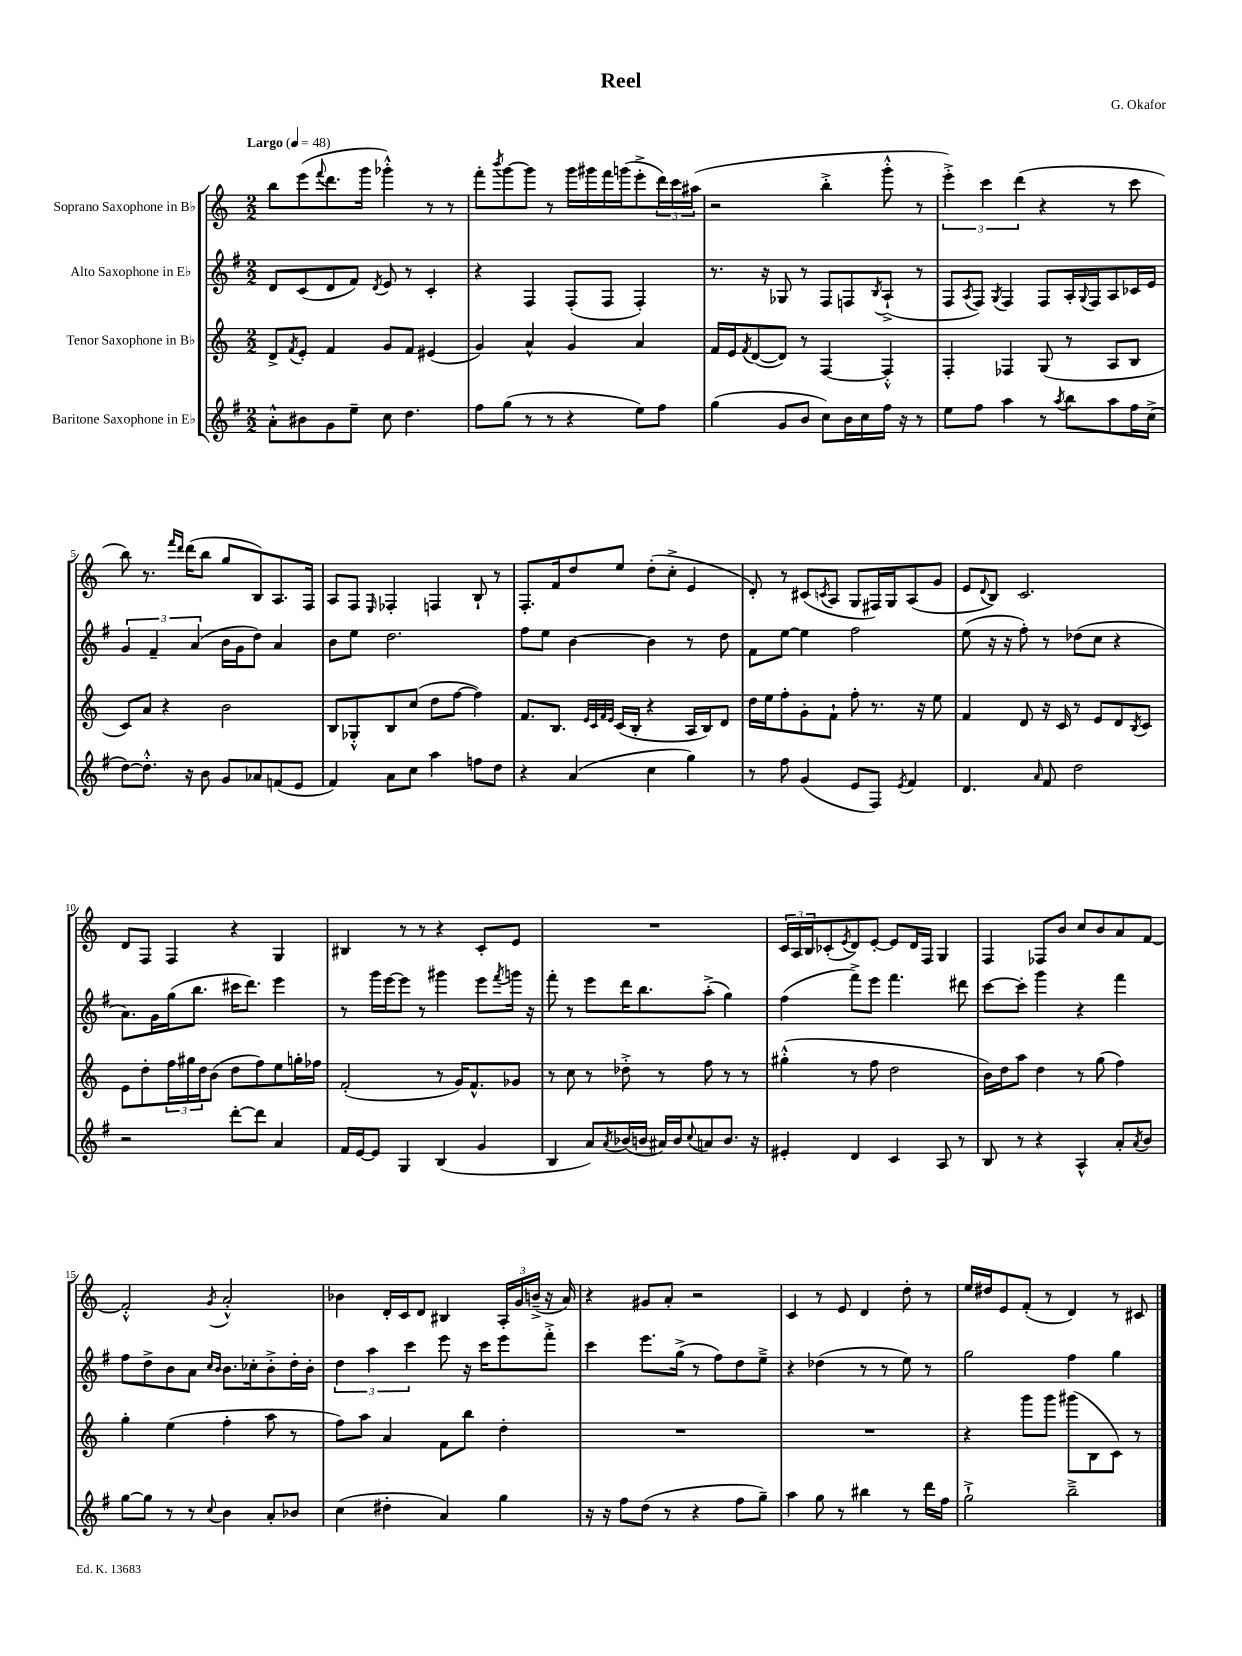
\header { title = "Reel" composer = "G. Okafor" }
<<
\new StaffGroup <<
\new Staff = "s0" \with { instrumentName = "Soprano Saxophone in Bb" } {
    \clef treble \key c \major \numericTimeSignature \time 2/2 \tempo "Largo" 4 = 48
    b''8 e'''8( \appoggiatura { f'''8 } d'''8. g'''16 ges'''4-.-^) r8 r8 |
    f'''8-. \acciaccatura { b'''8 } g'''8~ g'''8 r8 g'''16 gis'''16 f'''16 g'''16( e'''8-.-> \tuplet 3/2 { d'''16) c'''16 ais''16( } |
    r2 b''4-.-> g'''8-.-^ r8 |
    \tuplet 3/2 { e'''4-.->) c'''4 d'''4( } r4 r8 c'''8 |
    b''8) r8. \grace { f'''16 d'''16 } d'''16( b''8 g''8 b8) a8. f16 |
    a8 f8 \grace { e16 } fes4-. f4 b8-! r8 |
    f8.-. f'16 d''8 e''8 d''8-.( c''8-.-> e'4 |
    d'8-.) r8 cis'8( \acciaccatura { c'8 } a8 g8 fis16) g16 a8( g'8 |
    e'8 \appoggiatura { d'8 } b8) c'2. |
    d'8 f8 f4 r4 g4 |
    bis4 r8 r8 r4 c'8-. e'8 |
    R1 |
    \tuplet 3/2 { c'16 a16 b16 } ces'8-.( \acciaccatura { e'8 } d'8) e'8~-. e'8 d'16 f16 g4 |
    f4 fes8 b'8 c''8 b'8 a'8 f'8~ |
    f'2-.-^ \acciaccatura { g'8 } a'2-.-^ |
    bes'4 d'16-. c'16 d'8 bis4 \tuplet 3/2 { a16-. g'16 b'16--->( } r16 a'16) |
    r4 gis'8 a'8-. r2 |
    c'4 r8 e'8 d'4 d''8-. r8 |
    e''16 dis''16 e'8 f'8-.( r8 d'4) r8 cis'8 \bar "|." |
}
\new Staff = "s1" \with { instrumentName = "Alto Saxophone in Eb" } {
    \clef treble \key g \major \numericTimeSignature \time 2/2
    d'8 c'8( d'8 fis'8) \acciaccatura { d'8 } e'8 r8 c'4-. |
    r4 fis4 fis8-.( fis8 fis4-.) |
    r8. r16 ges8 r8 fis8 f8 \acciaccatura { b8 } a8-!->( r8 |
    fis8 \acciaccatura { a8 } fis8) \acciaccatura { g8 } fis4 fis8 a16-. \appoggiatura { g8 } fis16 a8 ces'16 e'16 |
    \tuplet 3/2 { g'4 fis'4-- a'4( } b'16 g'16 d''8) a'4 |
    b'8 e''8 d''2. |
    fis''8 e''8 b'4~ b'4 r8 d''8 |
    fis'8 e''8~ e''4 fis''2 |
    e''8( r16 r16 fis''8-.) r8 des''8( c''8 r4 |
    a'8.) g'16 g''16( b''8. cis'''16 d'''8.) e'''4 |
    r8 g'''16 e'''16~ e'''8 r8 gis'''4 e'''8 \acciaccatura { fis'''8 } g'''16 r16 |
    fis'''8-. r8 e'''8 d'''16 b''8. a''8-.->( g''4) |
    fis''4( fis'''8->) e'''8 fis'''4. dis'''8 |
    c'''8~ c'''8-. g'''4 r4 fis'''4 |
    fis''8 d''8-> b'8 a'8 \grace { c''16 b'16 } b'8. ces''16-. b'8-.-> d''16-. b'16-. |
    \tuplet 3/2 { d''4 a''4 c'''4 } e'''8 r16 c'''16 e'''8 fis'''8-.-> |
    c'''4 e'''8. g''16->( r8 fis''8) d''8 e''8---> |
    r4 des''4( r8 r8 e''8) r8 |
    g''2 fis''4 g''4 \bar "|." |
}
\new Staff = "s2" \with { instrumentName = "Tenor Saxophone in Bb" } {
    \clef treble \key c \major \numericTimeSignature \time 2/2
    d'8-> \acciaccatura { f'8 } e'8-. f'4 g'8 f'8 eis'4( |
    g'4) a'4-^ g'4 a'4 |
    f'16 e'16 \acciaccatura { f'8 } d'8~( d'8) r8 f4~ f4-.-^ |
    f4-. fes4 g8( r8 a8 b8 |
    c'8) a'8 r4 b'2 |
    b8 ges8-.-^ b8 c''8( d''8 f''8~ f''4) |
    f'8. b8. \grace { e'32 c'32 f'32 e'32 } c'16( b16-. r4 a16 b16) d'8 |
    d''16 e''16 f''8-. g'8-. f'8-! f''8-. r8. r16 e''8 |
    f'4 d'8 r16 c'16 r8 e'8 d'8 \acciaccatura { b8 } c'8 |
    e'8 d''8-. \tuplet 3/2 { f''16 gis''16 d''16 } b'8( d''8 f''8) e''8 g''16-. fes''16 |
    f'2-.( r8 g'16) f'8.-^ ges'8 |
    r8 c''8 r8 des''8-.-> r8 f''8 r8 r8 |
    gis''4-.-^( r8 f''8 d''2 |
    b'16) d''16 a''8 d''4 r8 g''8( f''4) |
    g''4-. e''4( f''4-. a''8 r8 |
    f''8) a''8 a'4 f'8 b''8 d''4-. |
    R1 |
    R1 |
    r4 g'''8 g'''8 gis'''8( b8 c'8) r8 \bar "|." |
}
\new Staff = "s3" \with { instrumentName = "Baritone Saxophone in Eb" } {
    \clef treble \key g \major \numericTimeSignature \time 2/2
    a'8-.-^ bis'8 g'8 e''8-- c''8 d''4. |
    fis''8 g''8( r8 r8 r4 e''8) fis''8 |
    g''4( g'8 b'8 c''8) b'16 c''16 fis''16 r16 r8 |
    e''8 fis''8 a''4 r8 \acciaccatura { a''8 } b''8 a''8 fis''16 c''16->( |
    d''8~) d''8.-.-^ r16 b'8 g'8 aes'8 f'8( e'8 |
    fis'4) a'8 c''8 a''4 f''8 d''8 |
    r4 a'4( c''4 g''4) |
    r8 fis''8 g'4( e'8 fis8) \acciaccatura { e'8 } fis'4 |
    d'4. \grace { a'16 } fis'8 d''2 |
    r2 d'''8~-. d'''8 a'4 |
    fis'16 e'16~ e'8 g4 b4( g'4 |
    b4 a'8) \acciaccatura { a'8 } bes'16( b'16 ais'16) b'16 \appoggiatura { c''8 } a'8 b'8. r16 |
    eis'4-. d'4 c'4 a8 r8 |
    b8 r8 r4 a4-^ a'8-. \acciaccatura { a'8 } b'8 |
    g''8~ g''8 r8 r8 \appoggiatura { c''8 } b'4 a'8-. bes'8 |
    c''4( dis''4-. a'4) g''4 |
    r16 r16 fis''8 d''8( r8 r4 fis''8 g''8--) |
    a''4 g''8 r8 bis''4 r8 d'''16 fis''16 |
    g''2-!-> b''2---> \bar "|." |
}
>>
>>
